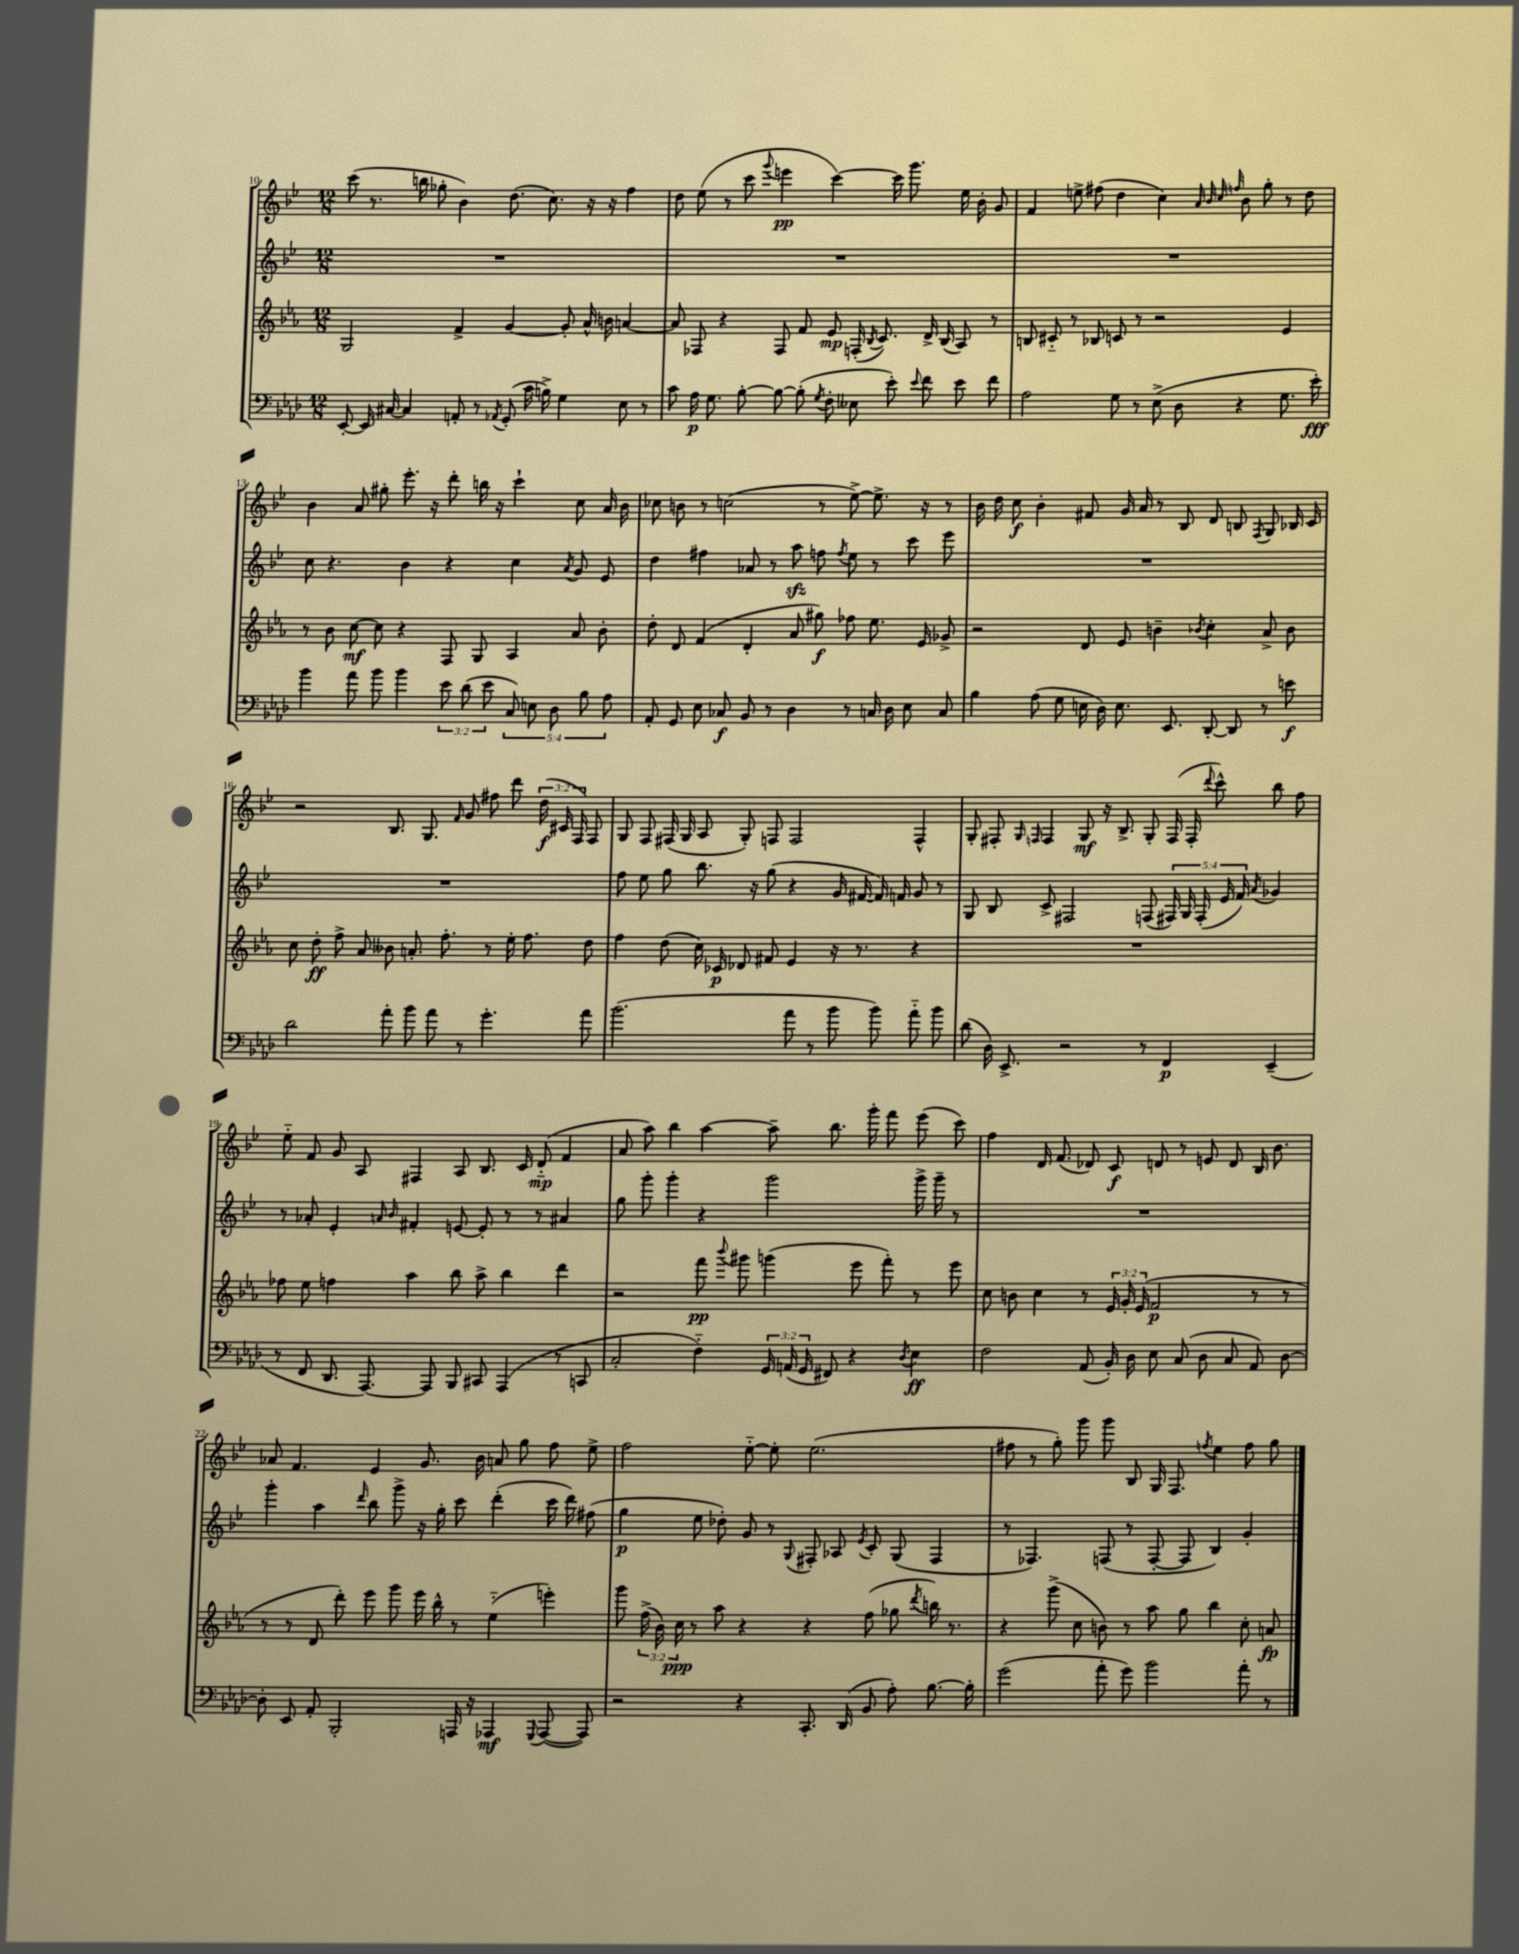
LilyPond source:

<<
\new StaffGroup <<
\new Staff = "s0" {
    \clef treble \key bes \major \numericTimeSignature \time 12/8 \override Staff.TupletNumber.text = #tuplet-number::calc-fraction-text
    \autoBeamOff c'''8( r8. b''16 ges''8-. bes'4) d''8.( c''8.) r16 r16 f''4 |
    d''8 ees''8( r8 c'''8 \appoggiatura { g'''8 } e'''4\pp c'''4~) c'''16 g'''8. ees''16 bes'16-. g'8 |
    f'4 e''8-> fis''8( d''4 c''4) \grace { a'32 bes'32 c''32 f''32 } bes'8 g''8-. r8 d''8 |
    bes'4 a'8 gis''8-. ees'''8.-. r16 d'''8-. b''16 r16 c'''4-! c''8 a'16 bes'16 |
    ces''8 b'8 r8 c''2( r8 ees''8~->) ees''8.-> r16 r8 |
    bes'16 d''16 c''8\f bes'4-. fis'8 g'16 a'16 r8 bes8 d'8 b8 \acciaccatura { f8 } g8 bes16 c'16 |
    r2 bes8. g8. \grace { f'16 } g'8 fis''8 d'''8 \tuplet 3/2 { d''16\f( cis'16 f16) } f8 |
    g8 f8 fis16( g16 a8 g8-.) f8 f2 f4-^ |
    g8-. fis8-. \grace { g16 f16 } f4 g8\mf r16 bes8.-> g8-. f16( f16-. \appoggiatura { d'''8 } c'''8-^) bes''8 f''8 |
    ees''8-_ f'8 g'8 a8 fis4 a8 bes8. c'16 d'8-_\mp( f'4 |
    a'8 a''8) bes''4 a''4~ a''8-- bes''8. g'''16-. f'''8 ees'''8( c'''8) |
    f''4 d'16 f'8.( des'8) c'8\f d'8 r8 e'8 d'8 bes16 bes'8. |
    aes'8 f'4. ees'4 g'8. bes'16 a'8 g''8 f''8 ees''8-> |
    f''2 ees''8~-_ ees''8-. ees''2.( |
    fis''8 r8 g''8-.) g'''8 g'''8 bes8 g16 f8. \acciaccatura { f''8 } ees''4 f''8 g''8 \bar "|." |
}
\new Staff = "s1" {
    \clef treble \key bes \major \numericTimeSignature \time 12/8 \override Staff.TupletNumber.text = #tuplet-number::calc-fraction-text
    \autoBeamOff R1. |
    R1. |
    R1. |
    c''8 r4. bes'4 r4 c''4 \acciaccatura { a'8 } g'8 ees'8 |
    d''4 fis''4 aes'8 r8 a''8\sfz f''8 \acciaccatura { f''8 } ees''8 r8 c'''8 ees'''8 |
    R1. |
    R1. |
    f''8 ees''8 g''8 bes''8. r16 g''8( r4 g'16 fis'16~ fis'16) f'16 g'8 r8 |
    g8 bes8 c'8-> fis2 f8( \tuplet 5/4 { fis16) g16 fis16-.( ees'16 f'16) } \acciaccatura { a'8 } ges'4 |
    r8 aes'8-. ees'4-. \grace { a'16 bes'16 } fis'4-. e'8~ e'8-. r8 r8 ais'4 |
    g''8 g'''8-. g'''4-. r4 g'''2 g'''16-> g'''16-- r8 |
    R1. |
    g'''4-. a''4 \grace { d'''16 } bes''8 g'''8-> r16 g''16-. c'''8 d'''4-.( c'''16 d'''16) fis''8( |
    g''4\p ees''8 des''8-.) g'8 r8 \appoggiatura { g8 } fis8-. aes8 \acciaccatura { ees'8 } c'8-. g8( fis4 |
    r8 fes4.) f8( r8 f8~-. f8 bes4) g'4-. \bar "|." |
}
\new Staff = "s2" {
    \clef treble \key ees \major \numericTimeSignature \time 12/8 \override Staff.TupletNumber.text = #tuplet-number::calc-fraction-text
    \autoBeamOff g2 f'4-> g'4~ g'8-. aes'16-^ b'16 a'4~ |
    a'8 fes8 r4 fes8 f'8 ees'8\mp f16-.( \acciaccatura { bes8 } c'8.) d'16-> bes16( aes8) r8 |
    b8 cis'8-_ r8 bes8 c'8 r8 r2 ees'4 |
    r8 bes'8 c''8~\mf c''8 r4 f8 g8 aes4 aes'8 bes'8-. |
    d''8-. d'8 f'4( d'4-. aes'8 gis''8\f) fes''8 ees''8. ees'16 ges'8-> |
    r2 d'8 ees'8 b'4-- \acciaccatura { bes'8 } c''4-. aes'8-> bes'8 |
    c''8 d''8-.\ff f''8-> aes'8 beses'8 a'8.-. f''8.-. r8 ees''16-. f''8. d''8 |
    f''4 d''8( c''16) ces'16\p des'8 fis'8 ees'4 r16 r8. r4 |
    R1. |
    fes''8 ees''8 f''4 aes''4 bes''8 aes''8-> bes''4 d'''4 |
    r2 f'''8\pp \appoggiatura { bes'''8 } gis'''8 g'''4( ees'''8 f'''8-.) r8 ees'''8 |
    c''8 b'8 c''4 r8 \tuplet 3/2 { ees'16 g'16-. ees'16( } f'2\p r8 r8 |
    r8 r8 d'8 d'''8-.) ees'''8 g'''8 ees'''16 bes''16-^ r8 ees''4-_( e'''4-.) |
    g'''8 \tuplet 3/2 { f''16->( bes'16) c''16\ppp } r8 aes''8 r4 r4 f''8( ges''8 \acciaccatura { d'''8 } b''16) r8. |
    r4 g'''8->( c''8 b'8) r8 aes''8 g''8 bes''4 c''8-. a'8\fp \bar "|." |
}
\new Staff = "s3" {
    \clef bass \key aes \major \numericTimeSignature \time 12/8 \override Staff.TupletNumber.text = #tuplet-number::calc-fraction-text
    \autoBeamOff ees,8~-. ees,16 cis16~ cis4 a,8-. r8 \acciaccatura { aes,8 } g,8-.( c'16 b16->) g4 ees8 r8 |
    c'8 aes16\p g8. bes8~-. bes8~ bes8-.( \acciaccatura { g8 } f8-. eeses8 ees'8-.) \appoggiatura { ees'8 } f'8 ees'8 f'8 |
    aes2 g8 r8 ees8->( des8 r4 g8. ees'16-.\fff) |
    bes'4 aes'8 bes'8 bes'4 \tuplet 3/2 { ees'8 des'8( ees'8 } \tuplet 5/4 { c8) e8 des8 bes8 aes8 } |
    aes,8-. g,8 ees8 ces8\f bes,8 r8 des4 r8 c16 des16 ees8 c8 |
    bes4 aes8( g8 e16 des16) e8. ees,8. des,8~-. des,8 r8 e'8\f |
    des'2 aes'8-. bes'8 aes'8 r8 g'4.-. aes'8 |
    bes'2.( aes'8 r8 bes'8 bes'8) aes'8-_ bes'8 |
    des'8( des16) ees,8.-> r2 r8 f,4\p ees,4--( |
    r8 f,8 des,8. aes,,8.~) aes,,8 bes,,8 cis,8 aes,,4( r8 c,8 |
    c2-. f4-_) \tuplet 3/2 { g,16 a,16( g,16 } fis,8) r4 \acciaccatura { des8 } ees4\ff |
    f2 aes,8( bes,16-.) des16 ees8 c8( des8 c8 aes,8) des8~ |
    des8-. ees,8 aes,8-. bes,,2-. a,,16 r16 aes,,4\mf \appoggiatura { g,,8 } aes,,8~( aes,,8) |
    r2 r4 c,8.-. des,16( bes,8 aes8-.) bes8.~ bes16-. |
    g'2( aes'8-. g'8) bes'2 aes'8-. r8 \bar "|." |
}
>>
>>
\layout { \context { \Score currentBarNumber = #10 } }
